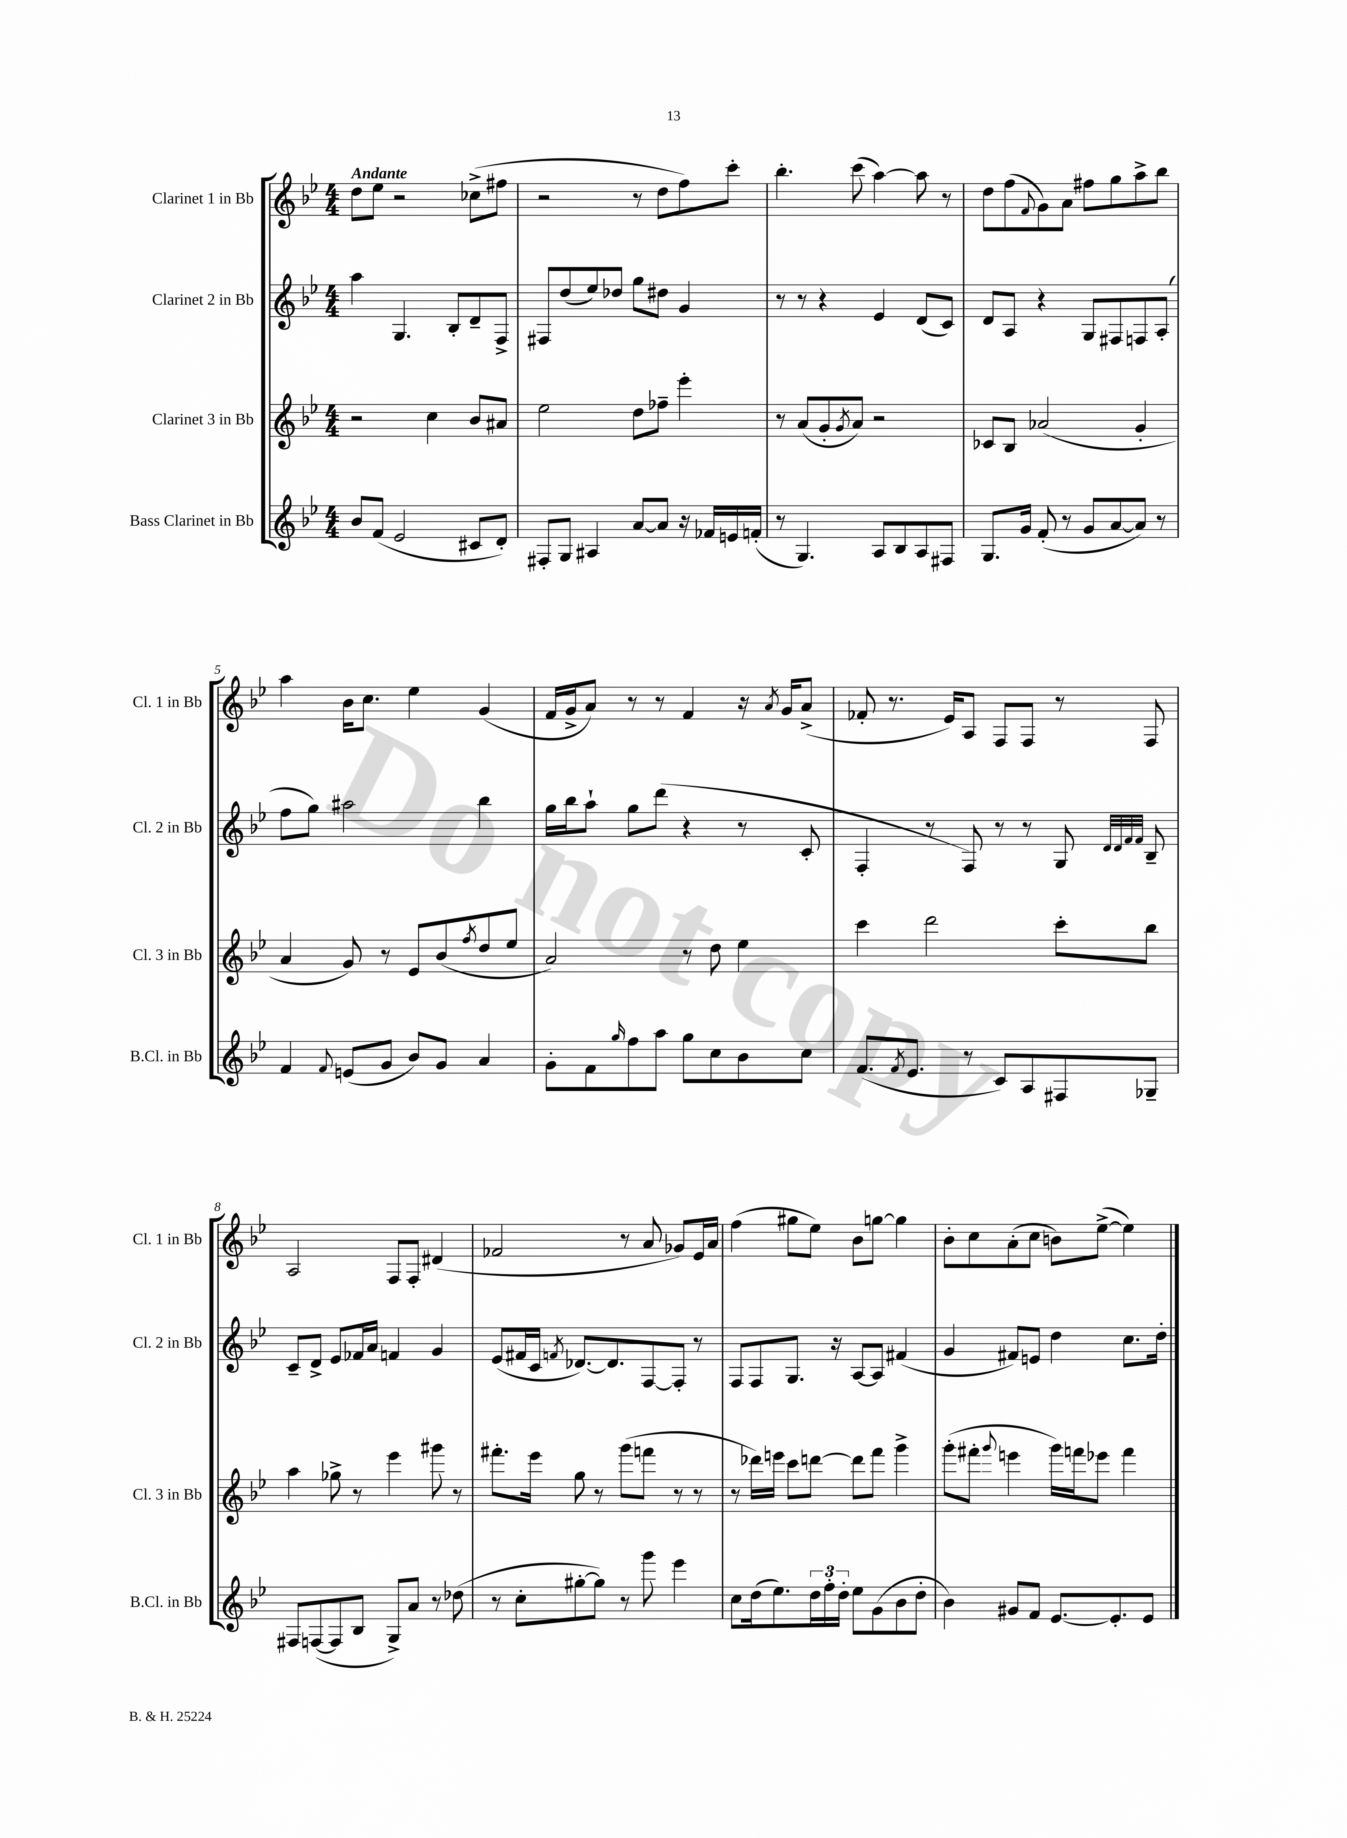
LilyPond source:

<<
\new StaffGroup <<
\new Staff = "s0" \with { instrumentName = "Clarinet 1 in Bb" shortInstrumentName = "Cl. 1 in Bb" } {
    \clef treble \key bes \major \numericTimeSignature \time 4/4 \tempo "Andante"
    d''8 ees''8 r2 ces''8->( fis''8 |
    r2 r8 d''8 f''8) c'''8-. |
    bes''4.-. c'''8( a''4~) a''8 r8 |
    d''8 f''8( \appoggiatura { f'8 } g'8) a'8 fis''8 g''8 a''8-> bes''8 |
    a''4 bes'16 c''8. ees''4 g'4( |
    f'16 g'16-> a'8) r8 r8 f'4 r16 \acciaccatura { a'8 } g'16 a'8->( |
    fes'8-. r8. ees'16) a8 f8 f8 r8 f8 |
    a2 f8 f8-. dis'4( |
    fes'2 r8 a'8 ges'8) ees'16 a'16 |
    f''4( gis''8 ees''8) bes'8 g''8~ g''4 |
    bes'8-. c''8 a'8-.( c''8 b'8) ees''8~->( ees''4) \bar "|." |
}
\new Staff = "s1" \with { instrumentName = "Clarinet 2 in Bb" shortInstrumentName = "Cl. 2 in Bb" } {
    \clef treble \key bes \major \numericTimeSignature \time 4/4
    a''4 g4. bes8-. d'8-- f8-> |
    fis8 d''8( ees''8) des''8 g''8 dis''8 g'4 |
    r8 r8 r4 ees'4 d'8( c'8) |
    d'8 a8 r4 g8 fis8 f8 a8-.( |
    f''8 g''8) ais''2 bes''4 |
    g''16 bes''16 a''8-! g''8 d'''8( r4 r8 c'8-. |
    f4-. r8 f8) r8 r8 g8 \grace { d'32 d'32 f'32 f'32 } bes8-- |
    c'8-- d'8-> ees'8 fes'16 a'16 f'4 g'4 |
    ees'8( fis'16 c'16 \acciaccatura { f'8 } des'8.~) des'8. f8~ f8-. r8 |
    f8 f8 g8. r16 a8~ a8 fis'4( |
    g'4 fis'8) e'8 d''4 c''8. d''16-. \bar "|." |
}
\new Staff = "s2" \with { instrumentName = "Clarinet 3 in Bb" shortInstrumentName = "Cl. 3 in Bb" } {
    \clef treble \key bes \major \numericTimeSignature \time 4/4
    r2 c''4 bes'8 ais'8 |
    ees''2 d''8 fes''8-- ees'''4-. |
    r8 a'8( g'8-. \acciaccatura { g'8 } a'8) r2 |
    ces'8 bes8 aes'2( g'4-. |
    a'4 g'8) r8 ees'8 bes'8( \acciaccatura { f''8 } d''8 ees''8 |
    a'2) r8 d''8 ees''4 |
    c'''4 d'''2 c'''8-. bes''8 |
    a''4 ges''8-> r8 ees'''4 gis'''8 r8 |
    fis'''8.-. ees'''16 g''8 r8 g'''8( f'''8 r8 r8 |
    r8 des'''16) e'''16 c'''8 d'''8~ d'''8 f'''8 g'''4-> |
    g'''8-.( fis'''8-. \appoggiatura { g'''8 } e'''4 g'''16) f'''16 ees'''8 f'''4 \bar "|." |
}
\new Staff = "s3" \with { instrumentName = "Bass Clarinet in Bb" shortInstrumentName = "B.Cl. in Bb" } {
    \clef treble \key bes \major \numericTimeSignature \time 4/4
    bes'8 f'8( ees'2 cis'8 d'8-.) |
    fis8-. g8 ais4 a'8~ a'8 r16 fes'16 e'16 f'16-.( |
    r8 g4.) a8 bes8 a8 fis8 |
    g8. g'16 f'8-.( r8 g'8 a'8~ a'8) r8 |
    f'4 \appoggiatura { f'8 } e'8( g'8 bes'8) g'8 a'4 |
    g'8-. f'8 \grace { g''16 } f''8 a''8 g''8 c''8 bes'8 c''8 |
    f'8.( \acciaccatura { f'8 } ees'8. r8 c'8) a8 fis8 ges8-- |
    fis8 f8~( f8 bes8 g8->) a'8 r8 des''8( |
    r8 c''8-. gis''8~-. gis''8) r8 g'''8 ees'''4 |
    c''8 d''16( ees''8.) \tuplet 3/2 { d''16 f''16-. d''16-. } ees''8 g'8( bes'8 d''8-. |
    bes'4) gis'8 f'8 ees'8.~ ees'8.-. ees'8 \bar "|." |
}
>>
>>
